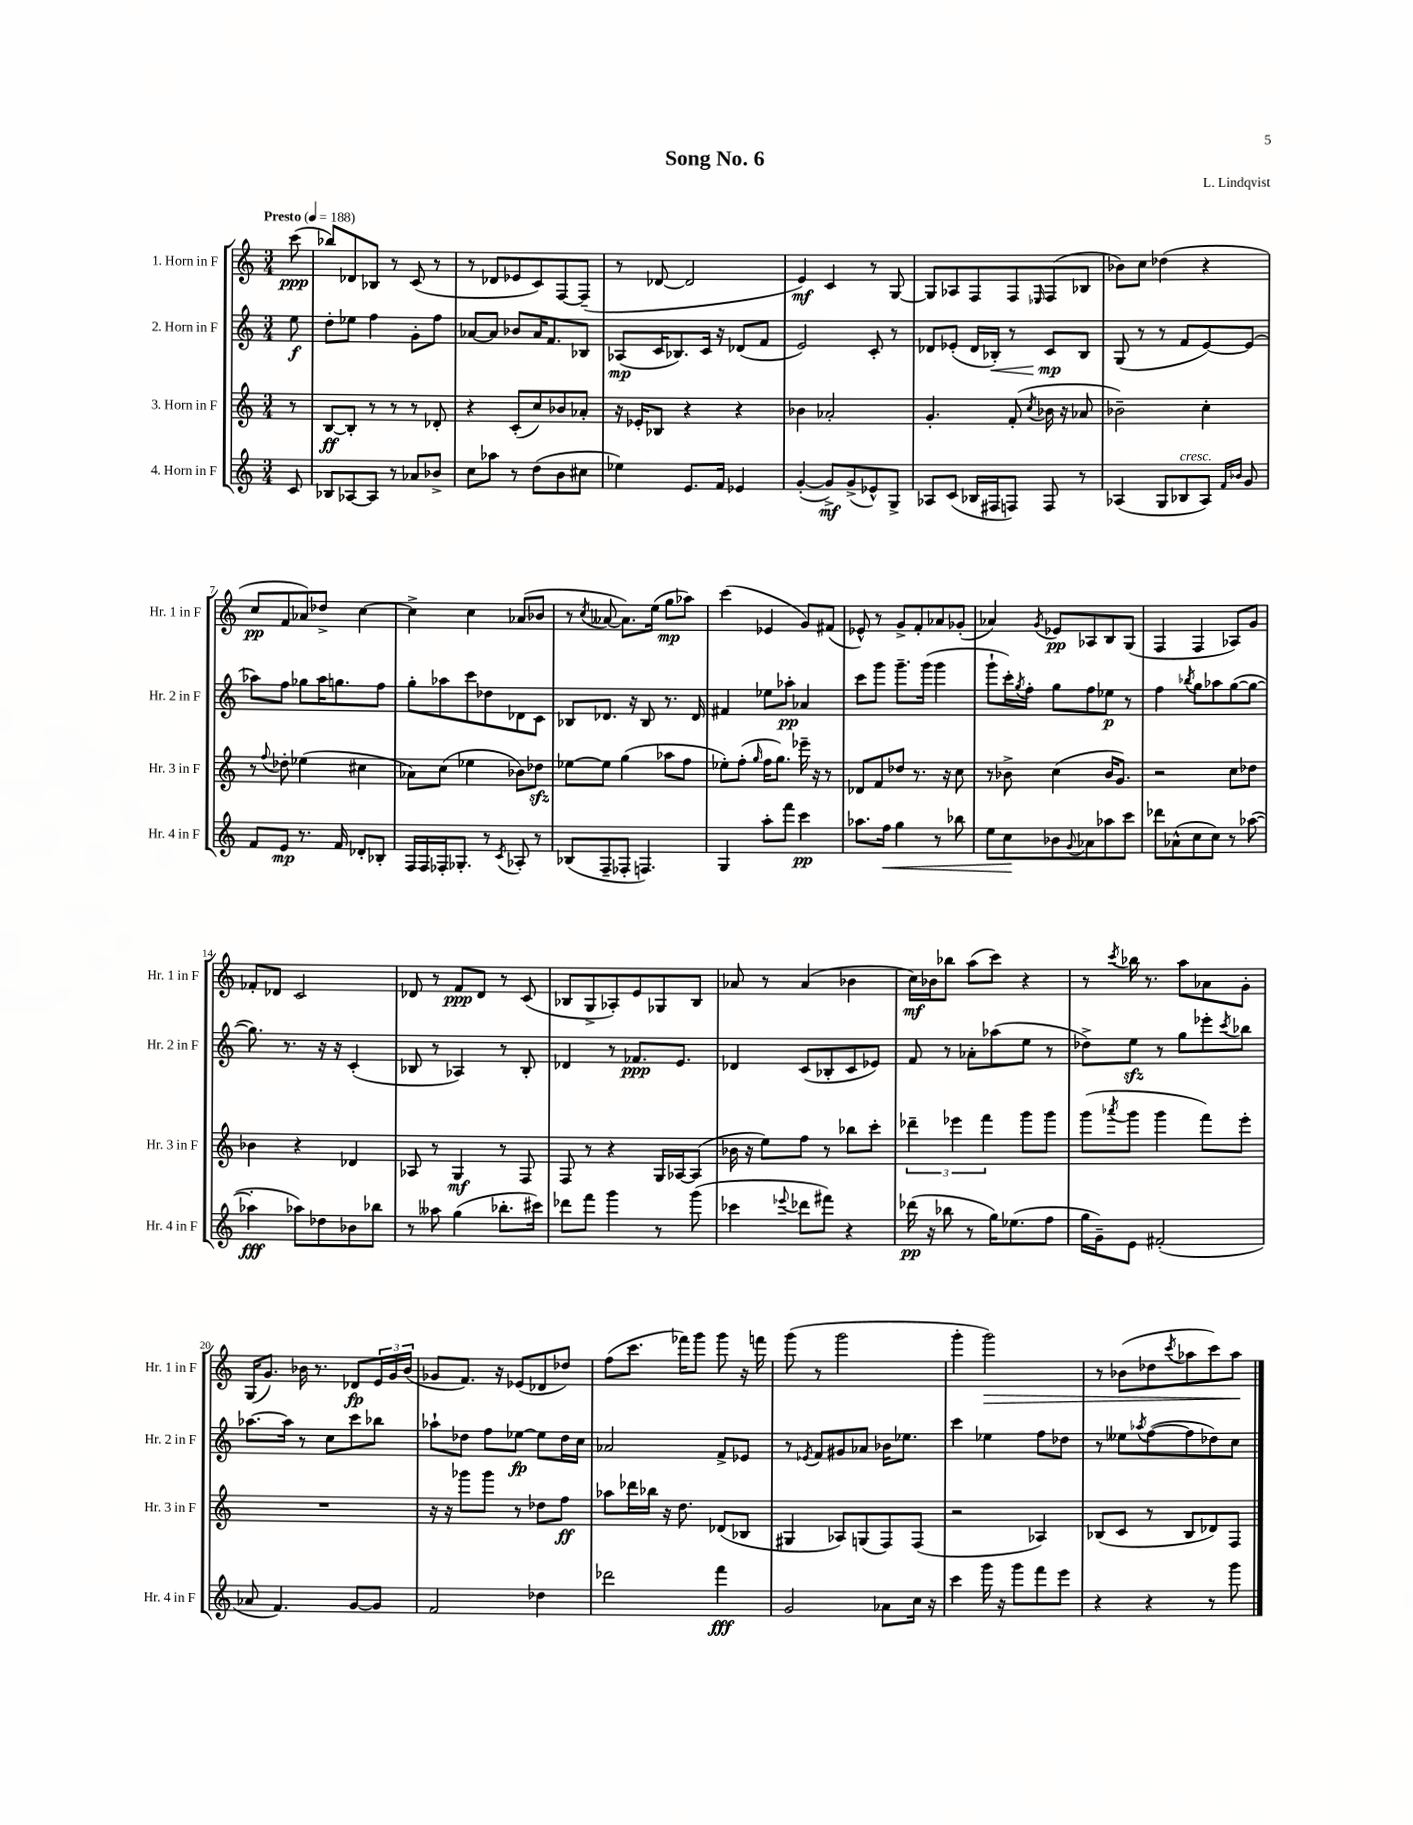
\header { title = "Song No. 6" composer = "L. Lindqvist" }
<<
\new StaffGroup <<
\new Staff = "s0" \with { instrumentName = "1. Horn in F" shortInstrumentName = "Hr. 1 in F" } {
    \clef treble \key c \major \numericTimeSignature \time 3/4 \partial 8 \tempo "Presto" 4 = 188
    c'''8\ppp( |
    bes''8) des'8 bes8 r8 c'8( r8 |
    r8 des'8 ees'8 c'8) f8~ f8--( |
    r8 des'8~ des'2 |
    e'4\mf) c'4 r8 g8~ |
    g8 aes8 f8 f8 \grace { ees16 } f8( bes8 |
    bes'8) c''8 des''4( r4 |
    c''8\pp f'8 aes'8) des''8-> c''4~ |
    c''4-> c''4 aes'8( bes'8 |
    r8 \acciaccatura { c''8 } aeses'8~ aeses'8.) e''16( g''8\mp aes''8) |
    c'''4( ees'4 g'8) fis'8( |
    ees'8-^) r8 g'8-> f'8-. aes'8 ges'8-.( |
    aes'4) \acciaccatura { g'8 } ees'8\pp aes8 b8 g8( |
    f4 f4 aes8) g'8 |
    fes'8-. des'8 c'2 |
    des'8 r8 f'8\ppp des'8 r8 c'8( |
    bes8 g8-> aes8-.) e'8 ges8 bes8 |
    aes'8 r8 aes'4( bes'4 |
    c''16\mf) bes'16 bes''8 a''8( c'''8) r4 |
    r8 \acciaccatura { c'''8 } bes''16 r8. a''8 aes'8 g'8-. |
    g16( g'8.) bes'16 r8. des'8\fp \tuplet 3/2 { e'16 g'16 bes'16( } |
    ges'8 f'8.) r16 ees'8( des'8 des''8) |
    f''8( c'''8. fes'''16) g'''8 g'''8 r16 f'''16 |
    g'''8( r8 g'''2 |
    g'''4-. g'''2\>) |
    r8 bes'8( des''8 \acciaccatura { c'''8 } aes''8 c'''8) aes''8\! \bar "|." |
}
\new Staff = "s1" \with { instrumentName = "2. Horn in F" shortInstrumentName = "Hr. 2 in F" } {
    \clef treble \key c \major \numericTimeSignature \time 3/4 \partial 8
    e''8\f |
    d''8-. ees''8 f''4 g'8-. f''8 |
    aes'8~ aes'8 bes'8 aes'16 f'8. bes8 |
    aes8\mp( c'16 bes8.) c'16 r16 des'8( f'8 |
    e'2) c'8-. r8 |
    des'8 ees'8-.( des'16 bes16-.\<) r8 c'8\mp\! bes8 |
    g8( r8 r8 f'8 e'8~) e'8( |
    aes''8) f''8 ges''8 aes''16 g''8. f''8 |
    g''8-. aes''8 c'''8 des''8 des'8 c'8 |
    bes8 des'8. r16 bes8 r8. des'16 |
    fis'4 ees''8 aes''8-.\pp aes'4 |
    c'''8 g'''8 g'''8.-- g'''16( g'''4 |
    g'''8-! c'''16-.) \acciaccatura { g''8 } f''16-. g''8 f''8 ees''8\p r8 |
    f''4 \acciaccatura { bes''8 } g''8 aes''8 g''8~( g''8~ |
    g''8.) r8. r16 r16 c'4-.( |
    bes8 r8 aes4) r8 bes8-. |
    des'4 r8 fes'8.\ppp e'8. |
    des'4 c'8( bes8-. c'8 ees'8) |
    f'8 r8 aes'8-. aes''8( e''8 r8 |
    des''8->) e''8\sfz r8 g''8 ees'''8-. \acciaccatura { c'''8 } bes''8 |
    aes''8.~ aes''16 r8 c''8 c'''8 bes''8 |
    aes''8-! des''8 f''8 ees''8~\fp ees''8 des''16 c''16 |
    aes'2 f'8-> ees'8 |
    r8 \acciaccatura { ees'8 } f'8 gis'8 aes'8 bes'16 ees''8. |
    c'''4 ees''4 f''8 des''8 |
    r8 eeses''8 \acciaccatura { aes''8 } f''8~( f''8 des''8) c''8 \bar "|." |
}
\new Staff = "s2" \with { instrumentName = "3. Horn in F" shortInstrumentName = "Hr. 3 in F" } {
    \clef treble \key c \major \numericTimeSignature \time 3/4 \partial 8
    r8 |
    b8~\ff b8-. r8 r8 r8 des'8-. |
    r4 c'8-.( c''8) bes'8 aes'8-. |
    r16 ees'16-. bes8 r4 r4 |
    bes'4 aes'2-. |
    g'4.-. f'8-.( \acciaccatura { c''8 } bes'16 r16 aes'8 |
    bes'2--) c''4-. |
    r8 \appoggiatura { f''8 } des''8-. ees''4( cis''4 |
    aes'8) c''8( ees''4 bes'8) des''8\sfz |
    ees''8~ ees''8 g''4( aes''8 f''8 |
    ees''8-.) f''8-.( \grace { g''16 } f''16 g''8.) ees'''16-- r16 r8 |
    des'8 f'8 des''8 r8. r16 c''8 |
    r8 bes'8-> c''4( bes'16 g'8.) |
    r2 c''8 des''8 |
    bes'4 r4 des'4 |
    aes8 r8 g4\mf r8 f8 |
    f8 r8 r4 g16 aes16~ aes8( |
    bes'16 r16 e''8) f''8 r8 bes''8 c'''8-. |
    \tuplet 3/2 { des'''4-- ees'''4 f'''4 } g'''8 g'''8 |
    g'''8( \acciaccatura { aes'''8 } g'''8 g'''4 f'''8) e'''8-. |
    R2. |
    r16 r16 ges'''8 ges'''8 r8 des''8 f''8\ff |
    aes''8 des'''16 bes''16 r16 d''8. des'8( bes8 |
    gis4 aes8) g8( f8) f8( |
    r2 aes4) |
    bes8( c'8 r8 bes8 des'8) f8 \bar "|." |
}
\new Staff = "s3" \with { instrumentName = "4. Horn in F" shortInstrumentName = "Hr. 4 in F" } {
    \clef treble \key c \major \numericTimeSignature \time 3/4 \partial 8
    c'8 |
    bes8 aes8~ aes8 r8 aes'8 bes'8-> |
    c''8 aes''8 r8 d''8( b'8 cis''8 |
    ees''4) e'8. f'16 ees'4 |
    g'4~-.( g'8->\mf) g'8->( ees'8-^) g8-> |
    aes8 c'8( bes16 fis16 f8) f8 r8 |
    aes4( g8 bes8^\markup { \italic "cresc." } aes8) \grace { f'16 bes'16 } g'8 |
    f'8 e'8\mp r8. f'16 des'8-. bes8-. |
    f16 f16 fes16-. ges8.-. r8 \acciaccatura { c'8 } aes8-. r8 |
    bes8( f8-- fes8-. f4.) |
    g4 a''8-. f'''8 c'''4\pp |
    aes''8. f''16\< g''4 r8 bes''8 |
    e''8 c''8\! bes'8 \appoggiatura { g'8 } aes'8 aes''8 c'''8 |
    des'''8 aes'8-^( c''8 c''8) r8 aes''8~( |
    aes''4-.\fff aes''8) des''8 bes'8 bes''8 |
    r8 aeses''8 g''4( bes''8.-. cis'''16) |
    des'''8 f'''8 g'''4 r8 g'''8( |
    ces'''4 \appoggiatura { ees'''8 } des'''8 fis'''8) r4 |
    des'''16\pp( r16 bes''8 r8 g''16) ees''8.( f''8 |
    g''16 g'16--) e'8 fis'2-.( |
    aes'8 f'4.) g'8~ g'8 |
    f'2 des''4 |
    des'''2 f'''4\fff |
    g'2 aes'8 c''16 r16 |
    c'''4 g'''16 r16 g'''8 f'''8 e'''8 |
    r4 r4 r8 g'''8 \bar "|." |
}
>>
>>
